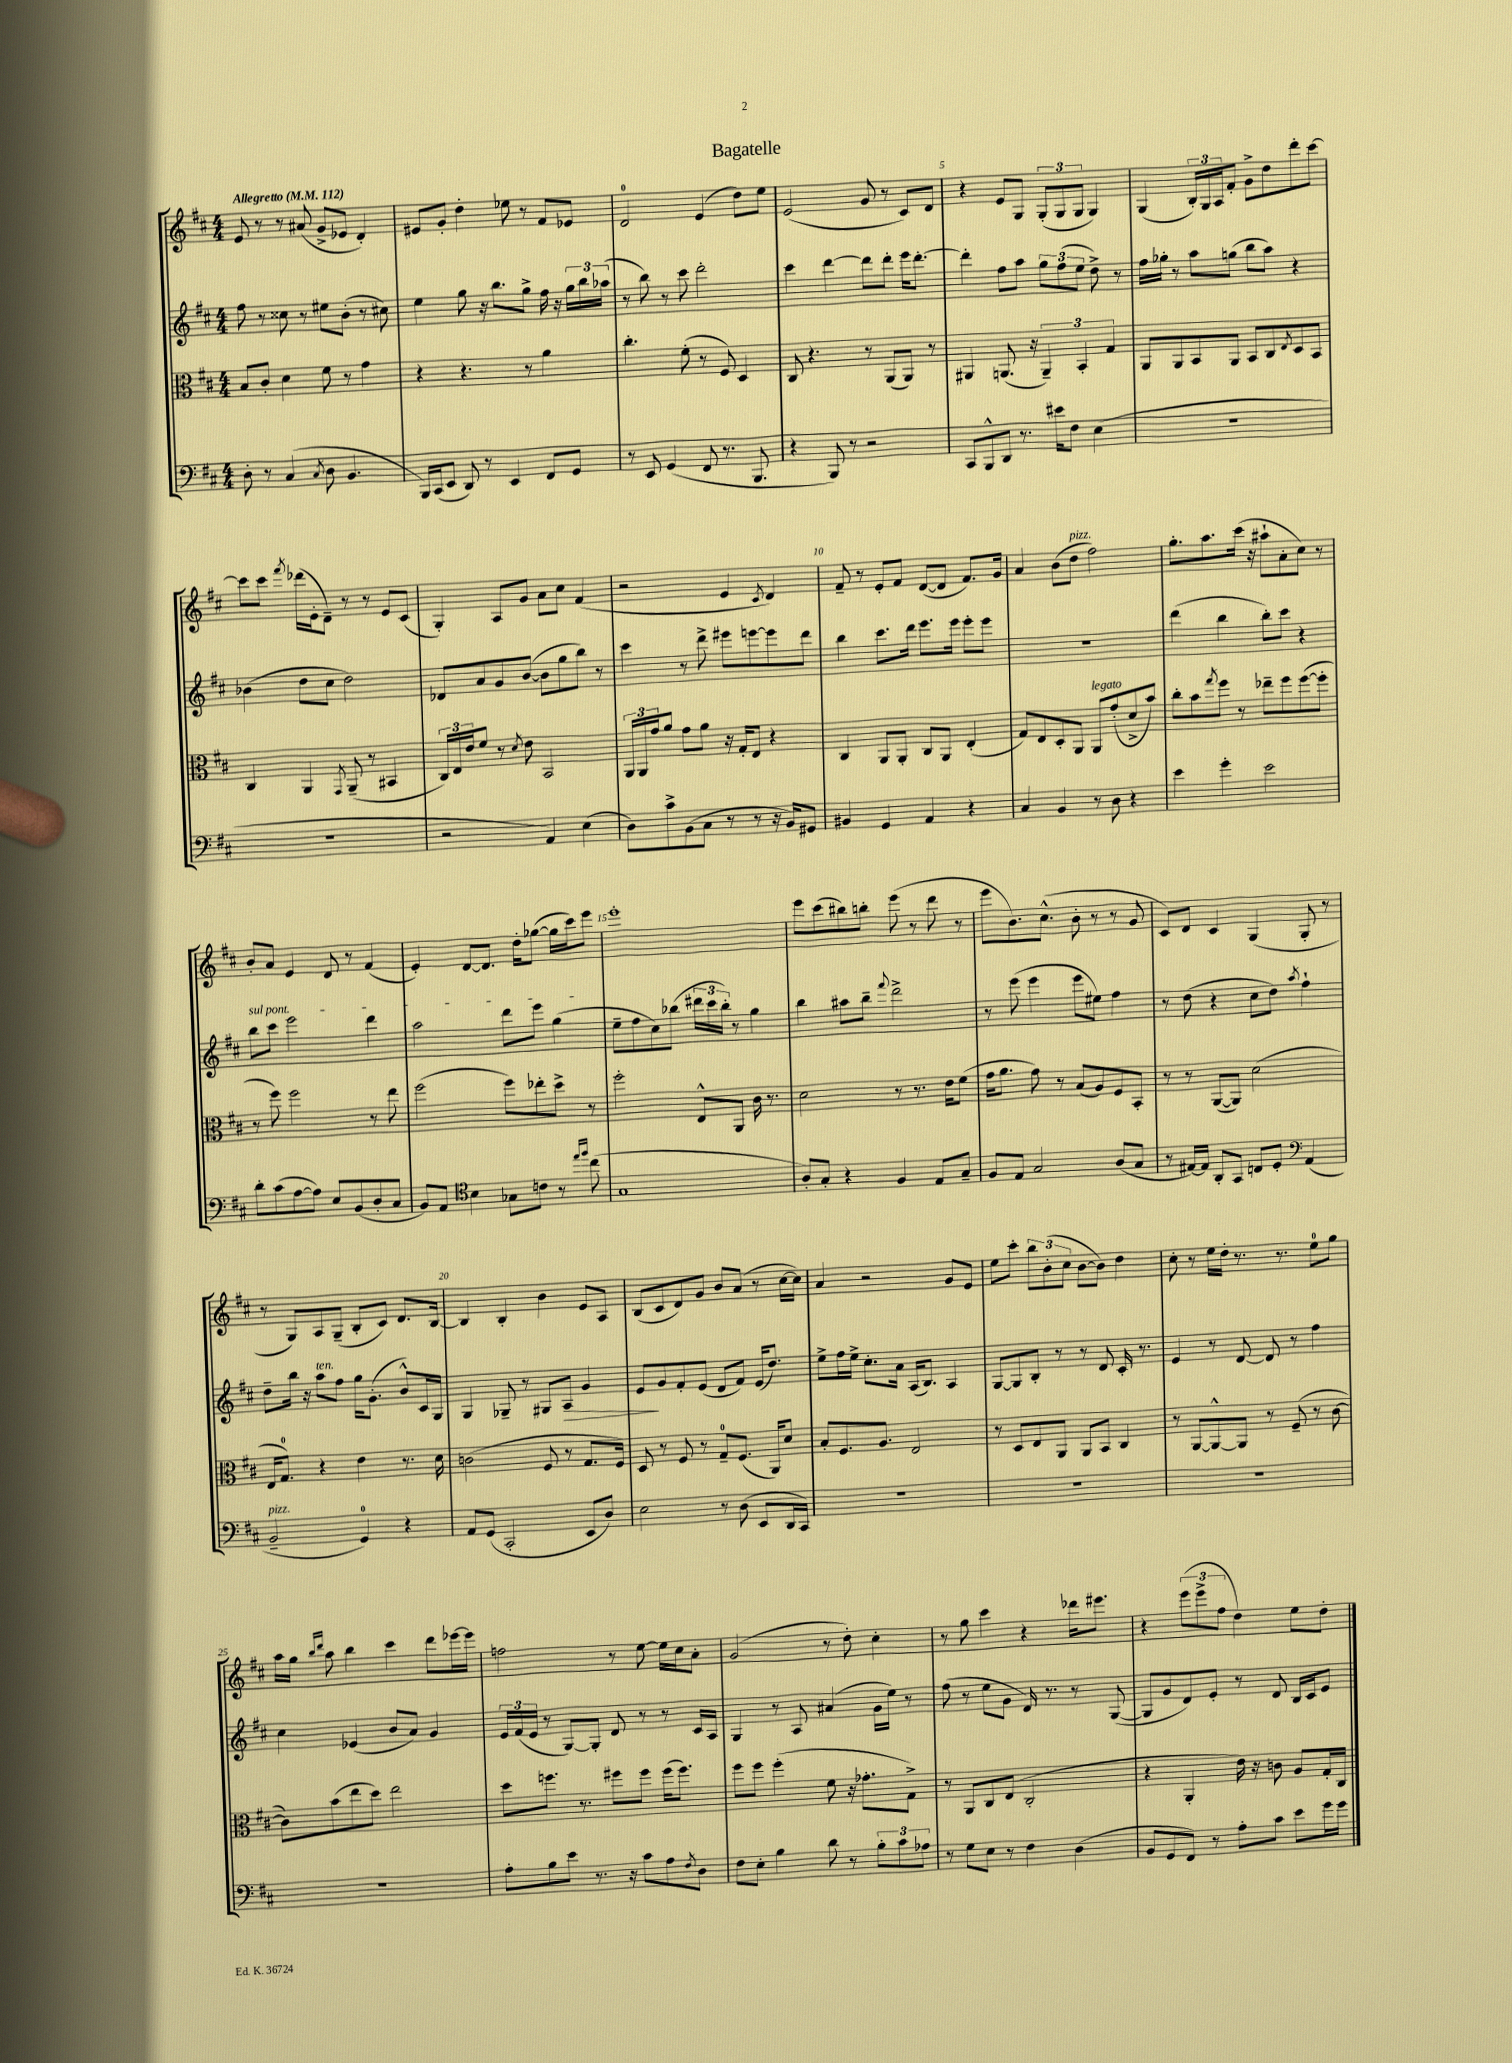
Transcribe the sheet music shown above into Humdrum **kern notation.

**kern	**kern	**kern	**kern
*staff4	*staff3	*staff2	*staff1
*clefF4	*clefC3	*clefG2	*clefG2
*k[f#c#]	*k[f#c#]	*k[f#c#]	*k[f#c#]
*M4/4	*M4/4	*M4/4	*M4/4
*MM112	*MM112	*MM112	*MM112
8D'	8B	8ff#	8e
8r	8c#'	8r	8r
(4C#	4d	8cc##	8r
.	.	8r	(8a#
8qC#	.	.	.
8D	8f#	8ee#	8g^
4.BB	8r	(8b'	8e-
.	4g	8r	4d')
.	.	8cc#)	.
=	=	=	=
16BBB)	4r	4ee	8e#
(16CC#	.	.	.
8EE	.	.	8g'
8DD)	4.r	8gg	4dd'
8r	.	16r	.
.	.	8.bb	.
4EE	.	.	8ee-
.	8r	8gg^	8r
8FF#	4a	16ff#	8f#
.	.	16r	.
8GG	.	24gg	8e-
.	.	24bb	.
.	.	(24aa-	.
=	=	=	=
8r	4.cc#'	8r	2d
8EE	.	8bb)	.
(4GG	.	8r	.
.	(8f#'	8ccc#	.
8FF#	8r	2ddd'	(4e
8.r	8F#)	.	.
.	4D	.	8dd)
8.BBB	.	.	.
.	.	.	8ee
=	=	=	=
4r	8C#	4ccc#	(2e
.	4.r	.	.
8BBB)	.	[4ddd	.
8r	.	.	.
2r	8r	8ddd]	8g
.	(8AA	8ddd'	8r
.	8AA)	16eee	8c#)
.	.	[8.ddd'	.
.	8r	.	8d
=	=	=	=
8CC#	4AA#	4ddd']	4r
8BBB^^	.	.	.
8DD	(8.AA	8ff#	8e
8.r	.	8aa	8G
.	16r	.	.
.	6AA~)	12gg	(12G'
16e#	.	.	.
.	.	(12ff#	12G
8F#	.	.	.
.	6BB'	12ee	12G
(4E	.	8dd^)	4G)
.	6G	.	.
.	.	8r	.
=	=	=	=
1r	8AA	16ff#	(4G
.	.	16gg-'	.
.	8AA	8r	.
.	8BB	8aa	24B')
.	.	.	24G
.	.	.	24A
.	8AA	(8gg	8f#'
.	8BB	8bb	8g^
.	8C#	8aa)	8dd
.	8qE	.	.
.	8D	4r	8ddd'
.	8BB	.	[8ccc#
=	=	=	=
1r	4C#	(4b-	8ccc#]
.	.	.	8ccc#
.	.	.	8qfff#
.	4AA	8dd	(16ddd-
.	.	.	16e'
.	.	8cc#	8d~)
.	8qGG	.	.
.	(8AA~	2dd)	8r
.	8r	.	8r
.	4BB#	.	8e
.	.	.	(8c#
=	=	=	=
2r	24C#)	8d-	4G')
.	24E	.	.
.	24e	.	.
.	8f#	8a	.
.	8r	8g	8A
.	8qd	.	.
.	8e	([8b	8g
4AA)	2BB	8b]	8a
.	.	8gg	8cc#
(4E	.	8bb)	(4f#
.	.	8r	.
=	=	=	=
8D)	24AA	4ccc#	2r
.	24AA	.	.
.	24g	.	.
8c#^	8a	.	.
(8BB	8g	8r	.
8C#	8a	8ddd^	.
8r	16r	8eee#	4e
.	16G'	.	.
8r	8E	[8eee	.
.	.	.	8qc#
16r	4r	8eee]	4d)
16BB)	.	.	.
8GG#	.	8ddd	.
=	=	=	=
4BB#	4C#	4bb	8f#~
.	.	.	8r
4GG	8AA	8.ccc#	8e'
.	8AA'	.	8f#
.	.	16ddd	.
4AA	8C#	8.eee	([8d
.	8AA	.	8d]
.	.	16eee	.
4r	(4E'	8eee'	8.f#)
.	.	8eee	.
.	.	.	16g
=	=	=	=
4C#	8G)	1r	4a
.	8E	.	.
4BB	8D'	.	(8b
.	8AA	.	8dd
8r	8AA	.	2ff#)
8D	(8g'	.	.
4r	8d^	.	.
.	8b)	.	.
=	=	=	=
4e	8cc#'	(4ddd	8.gg'
.	8b	.	.
.	.	.	8.aa
.	8qgg	.	.
4g'	8ff#	4bb	.
.	8r	.	(16ccc#
.	.	.	16r
2e	8ee-~	8bb')	8aa#`
.	8ff#	8ccc#	8a'
.	([8ff#	4r	8cc#)
.	8ff#']	.	8r
=	=	=	=
8d'	8r	8bb	8b'
(8c#	8ff#)	8ccc#	8a
[8A	2ff#	2eee	4e
8A])	.	.	.
8E	.	.	8d
(8BB	.	.	8r
8D'	8r	4ddd	(4f#
8C#	8ee	.	.
=	=	=	=
8BB)	(2ff#	2aa	4e')
8AA	.	.	.
*clefC4	*	*	*
4B	.	.	[8d
.	.	.	8.d]
8G-	8ff#)	8ddd	.
.	.	.	16dd'
8c	8ee-'	8eee	([8gg-
8r	8dd^	(4gg	16gg-]
.	.	.	16ccc#)
16qqee	.	.	.
16qqff#	.	.	.
(8cc#	8r	.	8eee
=	=	=	=
1G	2ff#'	8ee~	1eee'
.	.	8ff#	.
.	.	8cc#)	.
.	.	(8bb-	.
.	8E^^	24ddd#	.
.	.	24ccc#	.
.	.	24bb-')	.
.	8AA	8r	.
.	16c#	4gg	.
.	8.r	.	.
=	=	=	=
8A')	2d	4bb	8eee
8G'	.	.	(8ccc#
4r	.	8aa#	8bb#)
.	.	8bb~	8bb'
.	.	8qqfff#	.
4F#	8r	2ddd^	(8eee
.	8.r	.	8r
8E	.	.	8ddd
.	16e	.	.
8G~	(8f#	.	8r
=	=	=	=
8F#	16g	8r	8eee
.	8.a	.	.
8E	.	(8eee	8.b)
2G	8g)	4eee	.
.	.	.	(8.cc#^^
.	8r	.	.
.	(8B	8eee	8b'
.	8A)	8ee#)	8r
(8A	8F#	4ff#	8r
8G	8BB'	.	8g
=	=	=	=
8r	8r	8r	8c#)
[16E#)	8r	(8dd	8d
16E#]	.	.	.
8AA'	([8AA	4r	4c#
8GG	8AA])	.	.
8C	(2d	8cc#	(4G
8D'	.	8dd)	.
*clefF4	*	*	*
.	.	8qaa	.
(4AA	.	4ff#`	8G'
.	.	.	8r
=	=	=	=
2BB~	16E	8dd~	8r
.	8.G)	.	.
.	.	16bb	8G)
.	.	16r	.
.	4r	8aa	8A
.	.	8ff#	(8G~
4GG)	4e	16gg	8B'
.	.	(8.g'	.
.	.	.	8c#)
4r	8.r	8b^^)	8.d
.	.	16c#	.
.	16d	16G	[16B
=	=	=	=
8AA	(2c	4G	4B]
(8GG	.	.	.
2CC#'	.	8G-~	4B'
.	.	8r	.
.	8F#	8G#	4b
.	8r	8A	.
8EE	8.G	4g	8e
8D)	.	.	8A
.	16F#)	.	.
=	=	=	=
2E	8D	8e	(8B
.	8r	8g	8c#
.	8F#	8f#'	8d)
.	8r	(8e	8g
8r	8G~	8d	8b
(8D	(8.F#	8f#)	(8a
8EE	.	(16e	8r
.	16AA)	8.dd)	.
16DD	8d	.	[16cc#
16CC#)	.	.	16cc#])
=	=	=	=
1r	8B'	8ee^	4a
.	8.F#	16ff#	.
.	.	16ee^	.
.	.	8.cc#'	2r
.	8.A	.	.
.	.	16a	.
.	2E	(16A	.
.	.	8.B)	.
.	.	4A	8g
.	.	.	8e
=	=	=	=
1r	8r	[8G	8ee
.	8D	8G]	8ccc#'
.	8E	8B'	12bb
.	.	.	(12b'
.	8AA	8r	.
.	.	.	12cc#
.	8AA	8r	[8b
.	8BB	8d	8b])
.	4C#	16c#'	4dd
.	.	8.r	.
=	=	=	=
1r	8r	4e	8cc#'
.	[8AA	.	8r
.	8AA^^_	8r	16ee
.	.	.	16dd'
.	8AA]	[8d	8.r
.	8r	8d]	.
.	.	.	8.r
.	(8F#~	8r	.
.	8r	4ff#	8ee
.	[8c#	.	8gg
=	=	=	=
1r	8c#])	4cc#	16aa
.	.	.	16gg
.	.	.	16qqbb
.	.	.	16qqddd
.	(8b	.	8aa
.	8ee	(4e-	4bb
.	8dd)	.	.
.	2ee	8b	4ccc#
.	.	8a)	.
.	.	4g	8ddd
.	.	.	[16eee-
.	.	.	16eee-]
=	=	=	=
8A'	8dd	24e	2ff
.	.	(24f#	.
.	.	24e	.
8B	8.ff	8r	.
8e	.	[8G)	.
.	8.r	.	.
8.r	.	8G']	.
.	8ff#	8d	8r
16r	.	.	.
8c#	8ff#	8r	[8ee
8A	(16ff#	8r	16ee]
.	8.ff#)	.	16cc#
8qF#	.	.	.
8D	.	16c#	8a'
.	.	16A	.
=	=	=	=
8F#	8ff#	4G	(2g
8E'	8ff#	.	.
4B	(4ff#'	8r	.
.	.	8A	.
8d	8f#	(4a#	8r
8r	16r	.	8dd')
.	8.g-'	.	.
12B'	.	16g	4cc#'
.	.	16ee)	.
12c#	.	.	.
.	8G^)	8r	.
12A-	.	.	.
=	=	=	=
8r	8r	(8ff#	8r
8G	8AA	8r	8gg
8E	8C#	8ee	4ccc#
8r	(8E	8g	.
4F#	2C#'	16d)	4r
.	.	8.r	.
(4D	.	8r	16ddd-
.	.	.	8.eee#
.	.	([8G	.
=	=	=	=
8BB	4r	8G]	4r
8GG	.	8g	.
8FF#)	4AA'	8d)	(12eee
.	.	.	12eee^
8r	.	8e'	.
.	.	.	12ff#
8A'	16e)	8r	4dd)
.	16r	.	.
8c#	8c	8d	.
8e	8A	16B	8ee
.	.	16c#	.
16g	16G'	8e	8dd'
16g	16C#	.	.
==	==	==	==
*-	*-	*-	*-
